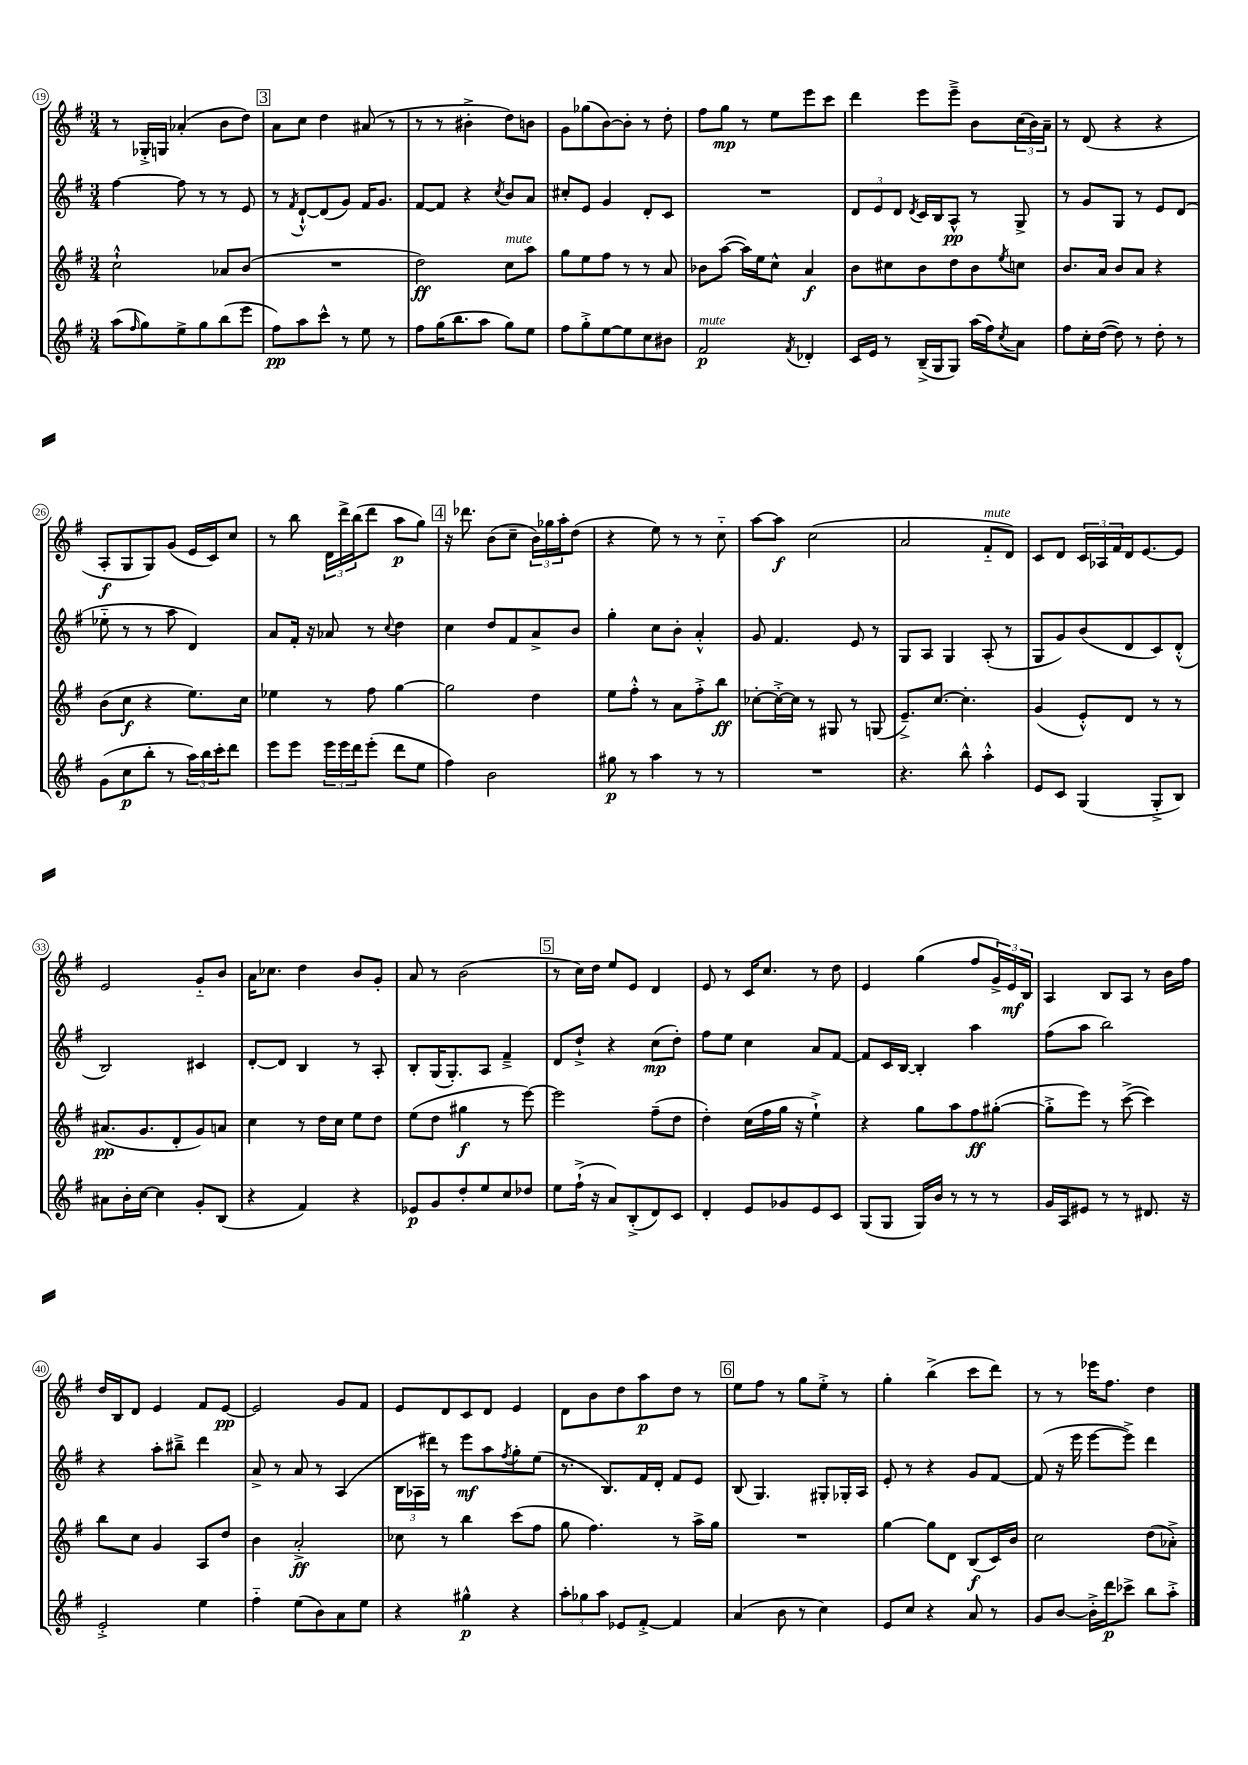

**kern	**kern	**kern	**kern
*staff4	*staff3	*staff2	*staff1
*clefG2	*clefG2	*clefG2	*clefG2
*k[f#]	*k[f#]	*k[f#]	*k[f#]
*M3/4	*M3/4	*M3/4	*M3/4
(8aa	2cc`^^	[4ff#	8r
16qqff#	.	.	.
8gg)	.	.	16G-'^
.	.	.	16G
8ee^	.	8ff#]	(4a-'
8gg	.	8r	.
(8bb	8a-	8r	8b
8eee	(8b	8e	8dd)
=	=	=	=
8ff#)	2.r	8r	8a
.	.	8qf#	.
8aa	.	[8d`^^	8cc
8ccc^^	.	(8d]	4dd
8r	.	8g)	.
8ee	.	16f#	(8a#
.	.	8.g	.
8r	.	.	8r
=	=	=	=
8ff#	2dd)	[8f#	8r
(16gg	.	8f#]	8r
8.bb	.	.	.
.	.	4r	4b#'^
8aa	.	.	.
.	.	8qcc	.
8gg)	8cc	8b	8dd)
8ee	8aa	8a	8b
=	=	=	=
8ff#	8gg	8cc#'	8g
8gg'^	8ee	8e	(8gg-
[8ee	8ff#	4g	[8b)
8ee]	8r	.	8b']
8cc	8r	8d'	8r
8b#	8a	8c	8dd'
=	=	=	=
2f#	8b-	2.r	8ff#
.	([8aa	.	8gg
.	16aa])	.	8r
.	16ee	.	.
.	8cc^^	.	8ee
8qf#	.	.	.
4d-'	4a	.	8eee
.	.	.	8ccc
=	=	=	=
16c	8b	12d	4ddd
16e	.	.	.
.	.	12e	.
8r	8cc#	.	.
.	.	12d	.
.	.	8qd	.
(16B~^	8b	16c	8eee
16G	.	16B	.
8G)	8dd	8A^^	8eee~^
(16aa	8b	8r	8b
16ff#)	.	.	.
8qcc	8qee	.	.
8a	8cc	8G^	(24cc
.	.	.	24b)
.	.	.	24a~
=	=	=	=
8ff#	8.b	8r	8r
16cc'	.	8g	(8d
([16dd	16a	.	.
8dd])	8b	8G	4r
8r	8a	8r	.
8dd'	4r	8e	4r
8r	.	(8d	.
=	=	=	=
(8g	(8b	8ee-'~	8A'
8cc	8cc	8r	8G
8bb'	4r	8r	8G)
8r	.	8aa	(8g
24aa)	8.ee)	4d)	16e
24bb	.	.	.
.	.	.	16c)
24ccc'	.	.	.
8ddd	.	.	8cc
.	16cc	.	.
=	=	=	=
8eee	4ee-	8a	8r
8eee	.	16f#'	8bb
.	.	16r	.
24eee	8r	8a-	24d
24eee	.	.	24ddd^
24ddd	.	.	(24bb
(8eee'	8ff#	8r	8ddd
.	.	8qqcc	.
8ddd	[4gg	4dd	8aa
8ee	.	.	8gg)
=	=	=	=
4ff#)	2gg]	4cc	16r
.	.	.	8.ddd-
2b	.	8dd	(8b
.	.	8f#	8cc~
.	4dd	8a^	24b)
.	.	.	24gg-
.	.	.	24aa'
.	.	8b	(8dd
=	=	=	=
8gg#	8ee	4gg'	4r
8r	8ff#'^^	.	.
4aa	8r	8cc	8ee)
.	8a	8b'	8r
8r	8ff#'^	4a'^^	8r
8r	8bb	.	8cc'~
=	=	=	=
2.r	[8cc-'	8g	[8aa
.	16cc-'^_	4.f#	8aa]
.	16cc-]	.	.
.	8r	.	(2cc
.	8G#	.	.
.	8r	8e	.
.	(8G	8r	.
=	=	=	=
4.r	8.e~^)	8G	2a
.	.	8A	.
.	[8.cc	.	.
.	.	4G	.
8bb^^	4.cc']	.	.
4aa'^^	.	(8A'	8f#'~
.	.	8r	8d)
=	=	=	=
8e	(4g	8G	8c
8c	.	8g)	8d
(4G	8e'^^)	(8b	24c
.	.	.	24A-
.	.	.	24f#
.	8d	8d	16d
.	.	.	[8.e
8G'^	8r	8c)	.
8B)	8r	(8d'^^	8e]
=	=	=	=
8a#	(8.a#	2B)	2e
16b'	.	.	.
[16cc	8.g	.	.
4cc]	.	.	.
.	8d'	.	.
8g'	8g)	4c#	8g'~
(8B	8a	.	8b
=	=	=	=
4r	4cc	[8d'	16a
.	.	.	8.cc-
.	.	8d]	.
4f#)	8r	4B	4dd
.	16dd	.	.
.	16cc	.	.
4r	8ee	8r	8b
.	8dd	8A'	8g'
=	=	=	=
8e-	(8ee	8B'	8a
8g	8dd	(16G	8r
.	.	8.G')	.
8dd'	4gg#	.	(2b
8ee	.	8A	.
8cc	8r	4f#~^	.
8dd-	[8eee)	.	.
=	=	=	=
8ee	2eee]	8d	8r
(16ff#`^	.	8dd`^	16cc)
16r	.	.	16dd
8a)	.	4r	8ee
(8B'^	.	.	8e
8d)	(8ff#~	(8cc	4d
8c	8dd	8dd')	.
=	=	=	=
4d'	4dd')	8ff#	8e
.	.	8ee	8r
8e	(16cc	4cc	16c
.	16ff#	.	8.cc
8g-	16gg	.	.
.	16r	.	.
8e	4ee`^)	8a	8r
8c	.	[8f#	8dd
=	=	=	=
(8G	4r	8f#]	4e
8G	.	16c	.
.	.	[16B	.
16G)	8gg	4B']	(4gg
16b	.	.	.
8r	8aa	.	.
8r	8ff#	4aa	8ff#
8r	([8gg#'	.	24g^)
.	.	.	24e
.	.	.	24B
=	=	=	=
16g	8gg#'^]	(8ff#	4A
16A	.	.	.
8e#	8eee)	8aa	.
8r	8r	2bb)	8B
8r	([8ccc^	.	8A
8.d#	4ccc])	.	8r
.	.	.	16b
16r	.	.	16ff#
=	=	=	=
2e'^	8bb	4r	16dd
.	.	.	16B
.	8cc	.	8d
.	4g	8aa'	4e
.	.	8bb#~^	.
4ee	8A	4ddd	8f#
.	8dd	.	[8e
=	=	=	=
4ff#'~	4b	8a^	2e]
.	.	8r	.
(8ee	2a'^	8a	.
8b)	.	8r	.
8a	.	(4A	8g
8ee	.	.	8f#
=	=	=	=
4r	8cc-	24B	8e
.	.	24A-	.
.	.	24ddd#)	.
.	8r	8r	8d
4gg#^^	4bb	8eee	8c
.	.	8aa	8d
.	.	8qff#	.
4r	(8ccc	8gg'	4e
.	8ff#	(8ee	.
=	=	=	=
12aa'	8gg	8.r	8d
12gg-	.	.	.
.	4.ff#)	.	8b
12aa	.	.	.
.	.	8.B)	.
8e-	.	.	8dd
[8f#'^	.	16f#	8aa
.	.	16d'	.
4f#]	8r	8f#	8dd
.	16aa^	8e	8r
.	16gg	.	.
=	=	=	=
(4a	2.r	(8B	8ee
.	.	4.G)	8ff#
8b	.	.	8r
8r	.	.	8gg
4cc)	.	8G#'	8ee'^
.	.	16G-'	8r
.	.	16A	.
=	=	=	=
8e	[4gg	8e'	4gg'
8cc	.	8r	.
4r	8gg]	4r	(4bb^
.	8d	.	.
8a	(8B	8g	8ccc
8r	16c)	[8f#	8ddd)
.	16b	.	.
=	=	=	=
8g	2cc	(8f#]	8r
[8b	.	16r	8r
.	.	16eee	.
16b'^]	.	[8eee	16eee-
16ddd	.	.	8.ff#
8ccc-^	.	8eee^])	.
8bb	(8dd	4ddd	4dd
8aa'^	8a-'^)	.	.
==	==	==	==
*-	*-	*-	*-
